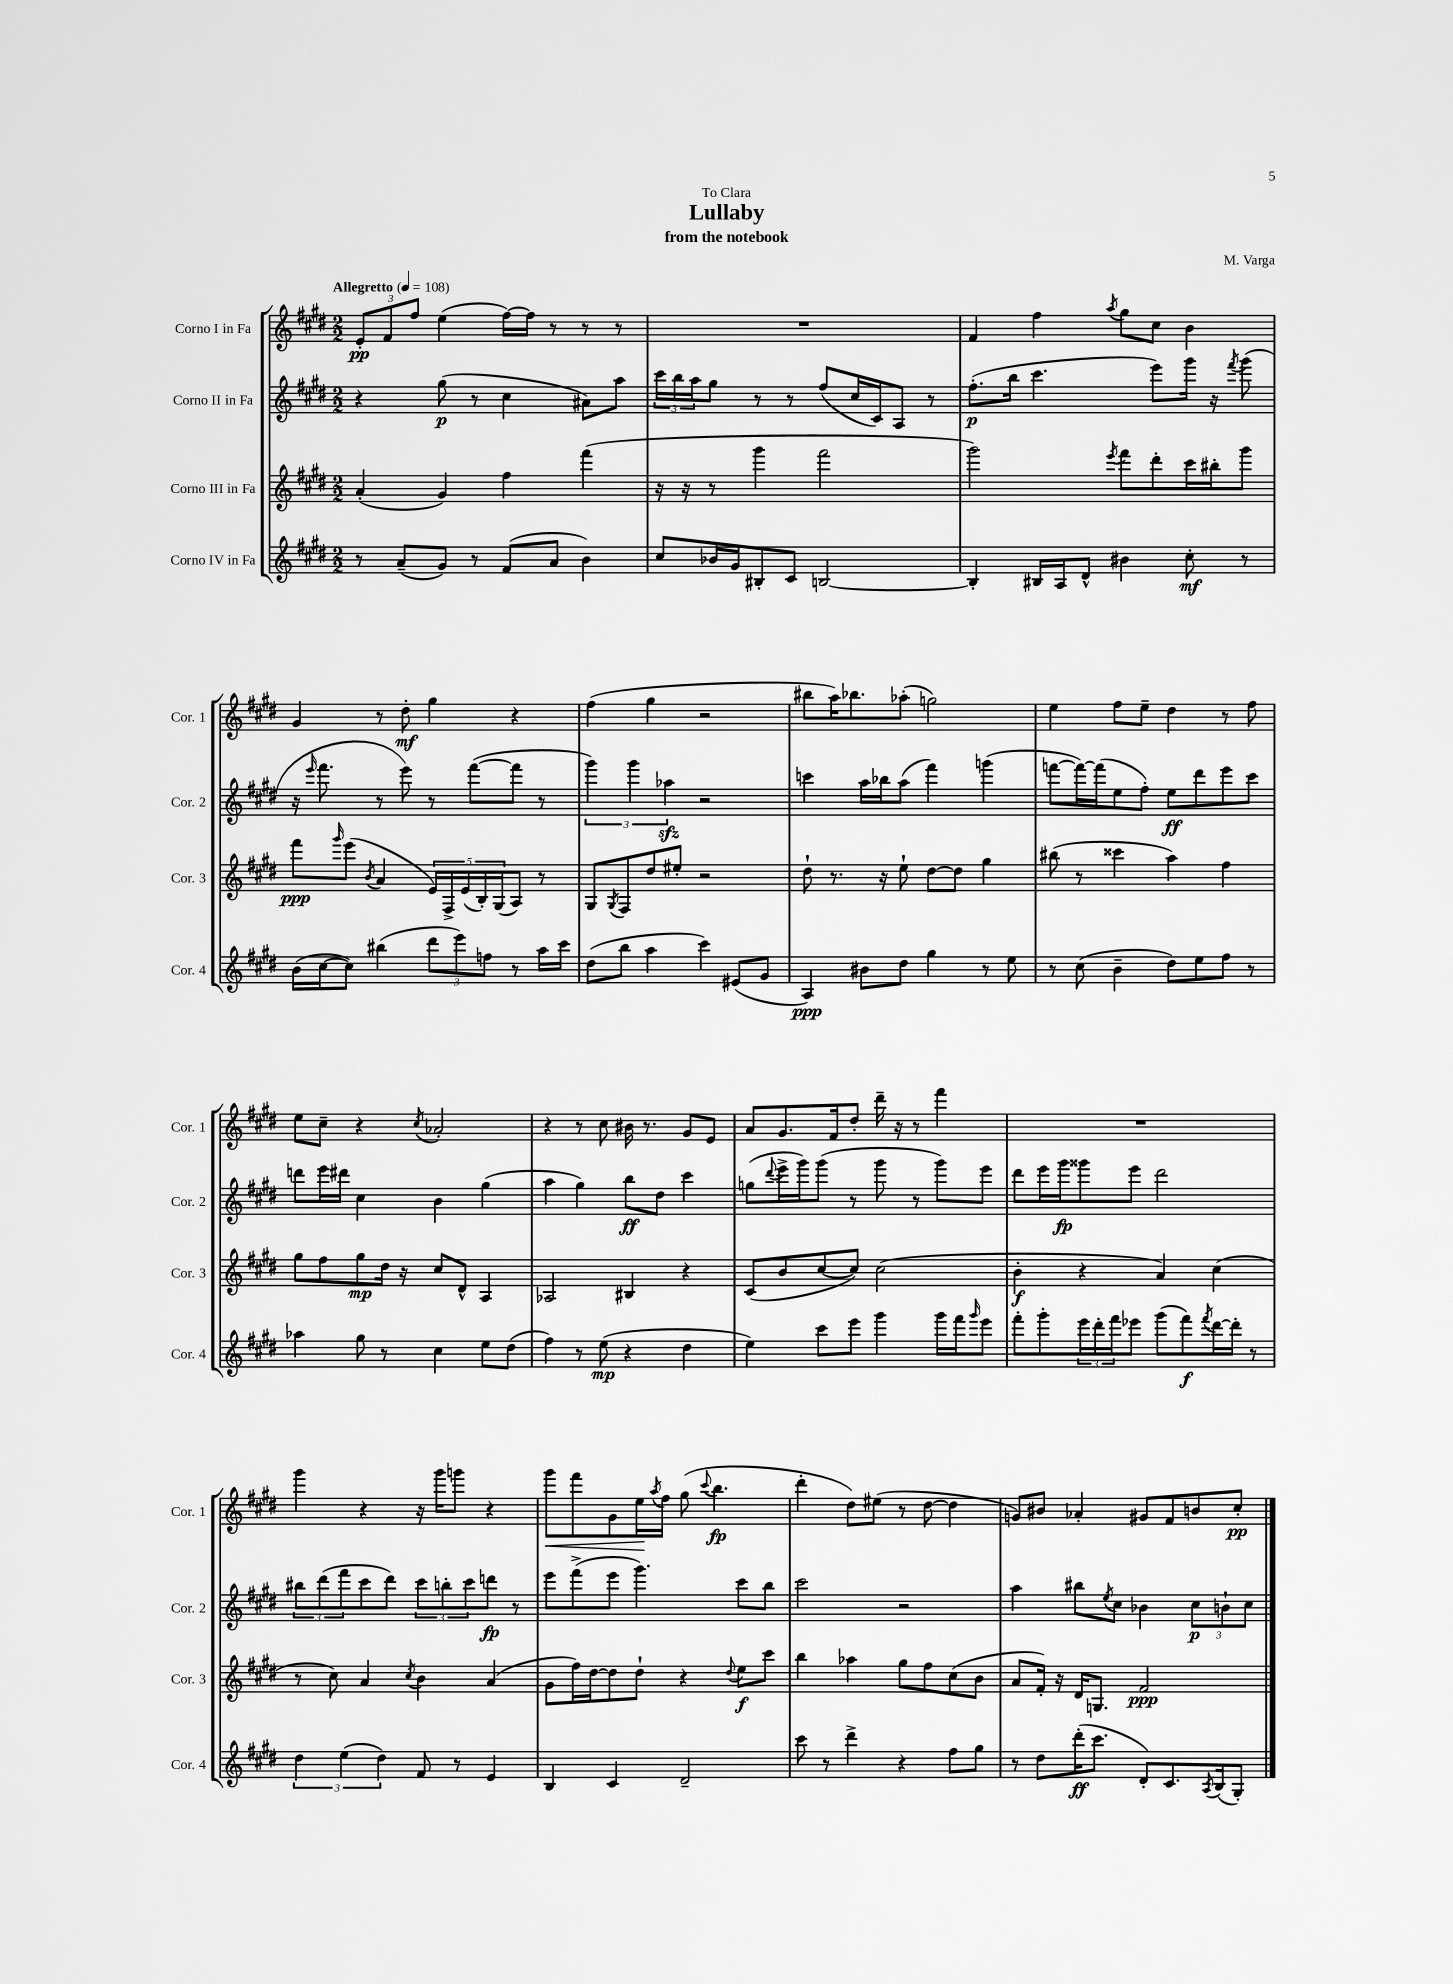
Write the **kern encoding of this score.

**kern	**dynam	**kern	**dynam	**kern	**dynam	**kern	**dynam
*part4	*part4	*part3	*part3	*part2	*part2	*part1	*part1
*staff4	*staff4	*staff3	*staff3	*staff2	*staff2	*staff1	*staff1
*I"Corno IV in Fa	*	*I"Corno III in Fa	*	*I"Corno II in Fa	*	*I"Corno I in Fa	*
*I'Cor. 4	*	*I'Cor. 3	*	*I'Cor. 2	*	*I'Cor. 1	*
*clefG2	*	*clefG2	*	*clefG2	*	*clefG2	*
*k[f#c#g#d#]	*	*k[f#c#g#d#]	*	*k[f#c#g#d#]	*	*k[f#c#g#d#]	*
*M2/2	*	*M2/2	*	*M2/2	*	*M2/2	*
*MM108	*	*MM108	*	*MM108	*	*MM108	*
=1	=1	=1	=1	=1	=1	=1	=1
!	!	!	!	!	!	!LO:TX:a:B:t=Allegretto	!
8r	.	(4a'/	.	4r	.	12e'/L	pp
.	.	.	.	.	.	12f#/	.
(8a~/L	.	.	.	.	.	.	.
.	.	.	.	.	.	12ff#/J	.
8g#/J)	.	4g#/)	.	(8gg#\	p	(4ee\	.
8r	.	.	.	8r	.	.	.
(8f#/L	.	4ff#\	.	4cc#\	.	[16ff#\LL)	.
.	.	.	.	.	.	16ff#\JJ]	.
8a/J	.	.	.	.	.	8r	.
4b\)	.	(4fff#\	.	8a#X\L)	.	8r	.
.	.	.	.	8aa\J	.	8r	.
=2	=2	=2	=2	=2	=2	=2	=2
8cc#/L	.	16r	.	24ccc#\LL	.	1r	.
.	.	.	.	24bb\	.	.	.
.	.	16r	.	.	.	.	.
.	.	.	.	24aa\J	.	.	.
16b-X/L	.	8r	.	8gg#\J	.	.	.
16g#/J	.	.	.	.	.	.	.
8B#X'/	.	4ggg#\	.	8r	.	.	.
8c#/J	.	.	.	8r	.	.	.
[2Bn/	.	2fff#\	.	(8ff#/L	.	.	.
.	.	.	.	16cc#/L	.	.	.
.	.	.	.	16c#/J)	.	.	.
.	.	.	.	8A/J	.	.	.
.	.	.	.	8r	.	.	.
=3	=3	=3	=3	=3	=3	=3	=3
4B'/]	.	2ggg#\)	.	(8.ff#'\L	p	4f#/	.
.	.	.	.	16bb\Jk	.	.	.
16B#X/LL	.	.	.	4.ccc#\	.	4ff#\	.
16A/J	.	.	.	.	.	.	.
8d#^^/J	.	.	.	.	.	.	.
.	.	8qeee/	.	.	.	8qaa/	.
4b#X\	.	8fff#\L	.	.	.	8gg#\L	.
.	.	8ddd#'\	.	8eee\L)	.	8cc#\J	.
8cc#'\	mf	16ccc#\L	.	16ggg#\Jk	.	4b\	.
.	.	16bb#X'\J	.	16r	.	.	.
.	.	.	.	8qfff#/	.	.	.
8r	.	8ggg#\J	.	(8ggg#\	.	.	.
!!LO:LB:g=z
=4	=4	=4	=4	=4	=4	=4	=4
(16b\LL	.	8fff#\L	ppp	16r	.	4g#/	.
.	.	.	.	16qqeee/	.	.	.
[16cc#\J	.	.	.	8.fff#\	.	.	.
.	.	16qqggg#/	.	.	.	.	.
8cc#\J])	.	(8eee\J	.	.	.	.	.
.	.	8qb/	.	.	.	.	.
(4bb#X\	.	4a/	.	8r	.	8r	.
.	.	.	.	8eee\)	.	8dd#'\	mf
12ddd#\L	.	20e/LL)	.	8r	.	4gg#\	.
.	.	20F#^/	.	.	.	.	.
12eee\)	.	.	.	.	.	.	.
.	.	(20e/	.	.	.	.	.
.	.	.	.	([8fff#\L	.	.	.
.	.	20B'/)	.	.	.	.	.
12ffn\J	.	.	.	.	.	.	.
.	.	(20G#/J	.	.	.	.	.
8r	.	8A/J)	.	8fff#\J]	.	4r	.
16aa\LL	.	8r	.	8r	.	.	.
16ccc#\JJ	.	.	.	.	.	.	.
=5	=5	=5	=5	=5	=5	=5	=5
(8dd#\L	.	8G#/L	.	6ggg#\)	.	(4ff#\	.
.	.	8qG#/	.	.	.	.	.
8bb\J	.	8F#/	.	.	.	.	.
.	.	.	.	6ggg#\	.	.	.
4aa\	.	8dd#/	.	.	.	4gg#\	.
.	.	.	.	6aa-Xzz\	.	.	.
.	.	8ee#X'/J	.	.	.	.	.
4ccc#\)	.	2r	.	2r	.	2r	.
(8e#X/L	.	.	.	.	.	.	.
8g#/J	.	.	.	.	.	.	.
=6	=6	=6	=6	=6	=6	=6	=6
4A/)	ppp	8dd#`\	.	4cccn\	.	8bb#X\L	.
.	.	8.r	.	.	.	16aa\K)	.
.	.	.	.	.	.	8.bb-X\	.
8b#X\L	.	.	.	16aa\LL	.	.	.
.	.	16r	.	16bb-X\J	.	.	.
8dd#\J	.	8ee`\	.	(8aa\J	.	(8aa-X'\J	.
4gg#\	.	[8dd#\L	.	4fff#\)	.	2ggn\)	.
.	.	8dd#\J]	.	.	.	.	.
8r	.	4gg#\	.	(4gggn\	.	.	.
8ee\	.	.	.	.	.	.	.
=7	=7	=7	=7	=7	=7	=7	=7
8r	.	(8bb#X\	.	[8fffn\L	.	4ee\	.
(8cc#\	.	8r	.	16fff\L_)	.	.	.
.	.	.	.	(16fff\J]	.	.	.
4b~\	.	4ccc##X\	.	8ee\	.	8ff#\L	.
.	.	.	.	8ff#'\J)	.	8ee~\J	.
8dd#\L)	.	4aa\)	.	8ee\L	ff	4dd#\	.
8ee\	.	.	.	8ddd#\	.	.	.
8ff#\J	.	4ff#\	.	8eee\	.	8r	.
8r	.	.	.	8ccc#\J	.	8ff#\	.
!!LO:LB:g=z
=8	=8	=8	=8	=8	=8	=8	=8
4aa-X\	.	8gg#\L	.	8dddn\L	.	8ee\L	.
.	.	8ff#\	.	16eee\L	.	8cc#~\J	.
.	.	.	.	16ddd#X\JJ	.	.	.
8gg#\	.	8gg#\	mp	4cc#\	.	4r	.
8r	.	16dd#\Jk	.	.	.	.	.
.	.	16r	.	.	.	.	.
.	.	.	.	.	.	8qcc#/	.
4cc#\	.	8cc#/L	.	4b\	.	2a-X'/	.
.	.	8d#^^/J	.	.	.	.	.
8ee\L	.	4A/	.	(4gg#\	.	.	.
(8dd#\J	.	.	.	.	.	.	.
=9	=9	=9	=9	=9	=9	=9	=9
4ff#\)	.	2A-X/	.	4aa\	.	4r	.
8r	.	.	.	4gg#\)	.	8r	.
(8ee\	mp	.	.	.	.	8cc#\	.
4r	.	4B#X/	.	8bb\L	ff	16b#X\	.
.	.	.	.	.	.	8.r	.
.	.	.	.	8dd#\J	.	.	.
4dd#\	.	4r	.	4ccc#\	.	8g#/L	.
.	.	.	.	.	.	8e/J	.
=10	=10	=10	=10	=10	=10	=10	=10
4ee\)	.	(8c#/L	.	(8ggn\L	.	8a/L	.
.	.	.	.	8qqddd#/	.	.	.
.	.	8b/	.	16eee^\L	.	8.g#/	.
.	.	.	.	16ggg#\J)	.	.	.
8ccc#\L	.	[8cc#/	.	(8ggg#\J	.	.	.
.	.	.	.	.	.	16f#/k	.
8eee\J	.	8cc#/J])	.	8r	.	8dd#'/J	.
4ggg#\	.	(2cc#\	.	8ggg#\	.	16ddd#~\	.
.	.	.	.	.	.	16r	.
.	.	.	.	8r	.	8r	.
16ggg#\LL	.	.	.	8ggg#\L)	.	4fff#\	.
16fff#\J	.	.	.	.	.	.	.
16qqggg#/	.	.	.	.	.	.	.
8eee\J	.	.	.	8eee\J	.	.	.
=11	=11	=11	=11	=11	=11	=11	=11
8fff#'\L	.	4b'\	f	8ddd#\L	.	1r	.
8ggg#'\	.	.	.	16eee\L	.	.	.
.	.	.	.	16ggg#\J	fp	.	.
24eee\L	.	4r	.	8ggg##X\	.	.	.
24ddd#'\	.	.	.	.	.	.	.
24fff#\J	.	.	.	.	.	.	.
8eee-X\J	.	.	.	8eee\J	.	.	.
(8ggg#\L	.	4a/)	.	2ddd#\	.	.	.
8fff#\)	f	.	.	.	.	.	.
8qfff#/	.	.	.	.	.	.	.
[16ddd#\L	.	(4cc#\	.	.	.	.	.
16ddd#'\JJ]	.	.	.	.	.	.	.
8r	.	.	.	.	.	.	.
!!LO:LB:g=z
=12	=12	=12	=12	=12	=12	=12	=12
6dd#\	.	8r	.	12bb#X\L	.	4ggg#\	.
.	.	.	.	(12ddd#\	.	.	.
.	.	8cc#\)	.	.	.	.	.
(6ee\	.	.	.	12fff#\	.	.	.
.	.	4a/	.	8ccc#\	.	4r	.
6dd#\)	.	.	.	.	.	.	.
.	.	.	.	8ddd#\J)	.	.	.
.	.	8qcc#/	.	.	.	.	.
8f#/	.	4b\	.	12ccc#\L	.	16r	.
.	.	.	.	.	.	16ggg#\KL	.
.	.	.	.	12bbn'\	.	.	.
8r	.	.	.	.	.	8gggn\J	.
.	.	.	.	12ccc#\	.	.	.
4e/	.	(4a/	.	8dddn\J	fp	4r	.
.	.	.	.	8r	.	.	.
=13	=13	=13	=13	=13	=13	=13	=13
!	!	!	!	!	!	!	!LO:HP:b
4B/	.	8g#\L	.	8eee\L	.	8ggg#\L	<
.	.	16ff#\L)	.	(8fff#^\	.	8fff#\	.
.	.	[16dd#\J	.	.	.	.	.
4c#/	.	8dd#\]	.	8eee\J	.	8g#\	.
.	.	8dd#`\J	.	4.ggg#\)	.	16ee\L	.
.	.	.	.	.	.	8qaa/	.
.	.	.	.	.	.	16ff#\JJ	[
2d#~/	.	4r	.	.	.	(8gg#\	.
.	.	.	.	.	.	8qqccc#/	.
.	.	.	.	.	.	4.bb\	fp
.	.	8qqdd#/	.	.	.	.	.
.	.	8ee\L	f	8ccc#\L	.	.	.
.	.	8ccc#\J	.	8bb\J	.	.	.
=14	=14	=14	=14	=14	=14	=14	=14
8ccc#\	.	4bb\	.	2ccc#\	.	4ddd#'\	.
8r	.	.	.	.	.	.	.
4ddd#^\	.	4aa-X\	.	.	.	8dd#\L)	.
.	.	.	.	.	.	(8ee#X\J	.
4r	.	8gg#\L	.	2r	.	8r	.
.	.	8ff#\	.	.	.	[8dd#\	.
8ff#\L	.	(8cc#\	.	.	.	4dd#\]	.
8gg#\J	.	8b\J	.	.	.	.	.
=15	=15	=15	=15	=15	=15	=15	=15
8r	.	8a/L	.	4aa\	.	8gn/L)	.
8dd#\L	.	16f#'/Jk)	.	.	.	8b#X/J	.
.	.	16r	.	.	.	.	.
(16ddd#'\K	ff	16d#/KL	.	8bb#X\L	.	4a-X'/	.
8.ccc#\J	.	8.Gn/J	.	.	.	.	.
.	.	.	.	8qee/	.	.	.
.	.	.	.	8cc#\J	.	.	.
8d#'/L)	.	2f#/	ppp	4b-X\	.	8g#X/L	.
8.c#/	.	.	.	.	.	8f#/	.
.	.	.	.	12cc#\L	p	8bn/	.
8qA/	.	.	.	.	.	.	.
(16B/k	.	.	.	.	.	.	.
.	.	.	.	12bn`\	.	.	.
8G#'/J)	.	.	.	.	.	8cc#'/J	pp
.	.	.	.	12cc#\J	.	.	.
==	==	==	==	==	==	==	==
*-	*-	*-	*-	*-	*-	*-	*-
